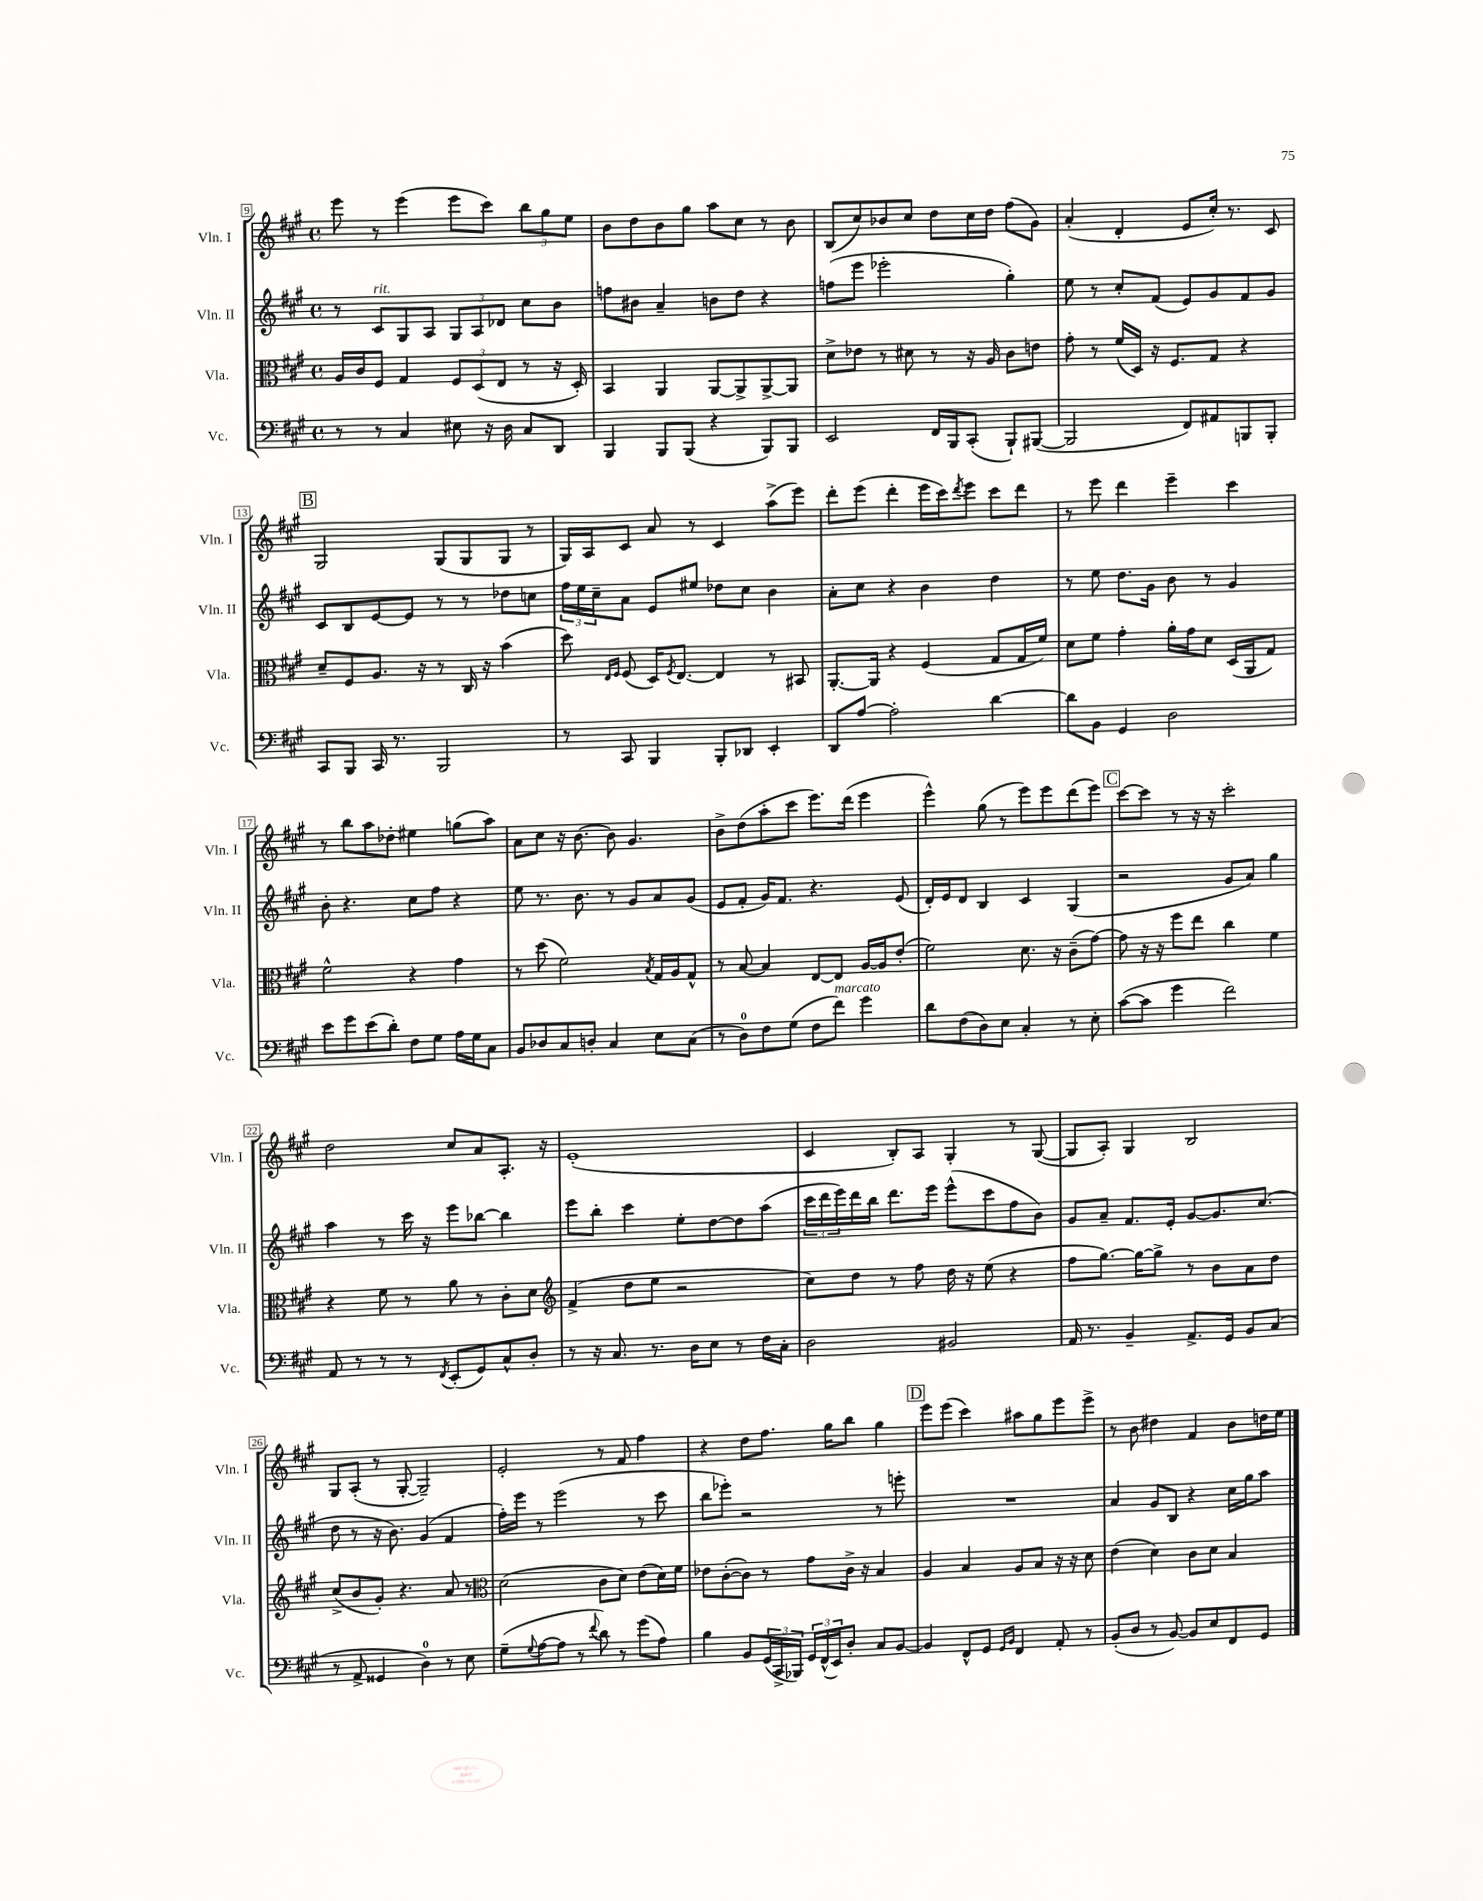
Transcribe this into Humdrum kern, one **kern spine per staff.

**kern	**kern	**kern	**kern
*staff4	*staff3	*staff2	*staff1
*clefF4	*clefC3	*clefG2	*clefG2
*k[f#c#g#]	*k[f#c#g#]	*k[f#c#g#]	*k[f#c#g#]
*M4/4	*M4/4	*M4/4	*M4/4
*met(c)	*met(c)	*met(c)	*met(c)
8r	16A	8r	8eee
.	16c#	.	.
8r	8F#	8c#	8r
4C#	4G#	8G#	(4eee
.	.	8A	.
8E#	12F#	12G#	8eee
.	(12D	12A	.
16r	.	.	8ccc#)
.	12E	12d-	.
16D	.	.	.
8C#	8r	8cc#	12bb
.	.	.	12gg#
8DD	16r	8b	.
.	.	.	12ee
.	16D')	.	.
=	=	=	=
4BBB	4BB	8ff	8b
.	.	8b#	8dd
8BBB	4AA	4a~	8b
(8BBB	.	.	8gg#
4r	[8AA	8b	8aa
.	8AA^]	8dd	8cc#
8BBB)	[8AA^	4r	8r
8BBB	8AA]	.	8b
=	=	=	=
2EE	8d^	(8ff	(8B
.	8e-	8eee	8cc#)
.	8r	2eee-'	8b-
.	8d#	.	8cc#
16FF#	8r	.	8dd
16BBB	.	.	.
(8CC#'	16r	.	16cc#
.	16A	.	16dd
8BBB`)	8c#	4gg#')	(8ff#
([8BBB#	8e	.	8g#)
=	=	=	=
2BBB#]	8g#'	8ee	(4a'
.	8r	8r	.
.	(16f#	8cc#'	4d'
.	16D)	.	.
.	16r	(8f#	.
.	8.F#	.	.
8FF#)	.	8e)	8e
8AA#	8G#	8g#	16cc#')
.	.	.	8.r
8BBB	4r	8f#	.
8BBB'	.	8g#	8c#
=	=	=	=
8CC#	8d~	8c#	2G#
8BBB	8F#	8B	.
16CC#	8.A	[8e	.
8.r	.	.	.
.	.	8e]	.
.	16r	.	.
2BBB	8r	8r	(8G#
.	16C#	8r	8G#
.	16r	.	.
.	(4b	8dd-	8G#
.	.	8cc	8r
=	=	=	=
8r	8dd)	24ff#	16G#)
.	.	24ee	.
.	.	.	16A
.	.	24cc#~	.
.	16qqE	.	.
.	16qqF#	.	.
8CC#	(8F#	8a	8c#
4BBB	16D)	8e	8a
.	8qF#	.	.
.	[8.E	.	.
.	.	8ee#	8r
8BBB'	4E]	8dd-	4c#
8DD-	.	8cc#	.
4EE'	8r	4b	(8aa^
.	8BB#	.	8eee)
=	=	=	=
8DD	[8.AA'	8a'	8ddd'
[8A	.	8cc#	(8eee
.	16AA]	.	.
2A']	4r	4r	4ddd'
.	(4F#	4b	16eee
.	.	.	16ccc#)
.	.	.	8qddd
.	.	.	8eee
[4d	8G#	4dd	8ccc#
.	16G#	.	8ddd
.	16f#)	.	.
=	=	=	=
8d]	8d	8r	8r
8BB	8f#	8ee	8eee
4GG#	4g#'	8.dd	4ddd
.	.	16g#	.
2D	16a'	8b	4eee~
.	16g#	.	.
.	8d	8r	.
.	(16D	4g#	4ccc#
.	16AA	.	.
.	8G#)	.	.
=	=	=	=
8e	2f#^^	8b'	8r
8g#	.	4.r	8bb
(8e	.	.	8aa
8d')	.	.	8dd-'
8F#	4r	8cc#	4ee#
8G#	.	8ff#	.
16A	4g#	4r	(8gg
16G#	.	.	.
8C#	.	.	8aa)
=	=	=	=
8BB	8r	8ee	8a
8D-	(8dd	8.r	8cc#
8C#	2f#)	.	16r
.	.	8.b	[8.b
8D'	.	.	.
4C#	.	8r	8b]
.	.	8g#	4.g#
.	8qB	.	.
8E	16G#	8a	.
.	16A	.	.
(8C#	8G#^^	(8g#	.
=	=	=	=
8r	8r	8e	8b^
8D)	[8B	8f#'	(8dd
8F#	4B]	16g#)	8aa'
.	.	8.f#	.
(8G#	.	.	8ccc#
8F#	[8E	4.r	8.eee)
8f#)	8E]	.	.
.	.	.	(16ddd
4g#	[16A	.	4eee
.	16A]	.	.
.	(8e'	(8e	.
=	=	=	=
8d	2f#)	16d')	4eee^^)
.	.	16e	.
(8F#	.	8d	.
8D)	.	4B	(8gg#
8E	.	.	8r
4C#'	8.d	4c#	8eee)
.	.	.	8eee
.	16r	.	.
8r	(8c#~	(4G#	(8ddd
8E'	[8g#)	.	8eee)
=	=	=	=
([8c#	8g#]	2r	[8ccc#
8c#]	16r	.	8ccc#]
.	16r	.	.
4g#	8ff#	.	8r
.	8ee	.	16r
.	.	.	16r
2f#)	4cc#	8g#	2ccc#'
.	.	8a)	.
.	4f#	4gg#	.
=	=	=	=
8AA	4r	4aa	2dd
8r	.	.	.
8r	8f#	8r	.
8r	8r	16ccc#	.
.	.	16r	.
8qFF#	.	.	.
(8EE'	8a	8eee	8cc#
8GG#)	8r	[8bb-	8a
8C#^^	8c#'	4bb-]	8.A'
8D'	8d	.	.
.	.	.	16r
=	=	=	=
*	*clefG2	*	*
8r	(4f#^	8eee	(1e'
16r	.	8bb'	.
8.C#	.	.	.
.	8dd	4ccc#	.
8.r	8ee	.	.
.	2r	8ee'	.
16D	.	.	.
8E	.	[8dd	.
8r	.	8dd]	.
16F#	.	(8aa	.
16C#'	.	.	.
=	=	=	=
2D	8cc#)	24ccc#	4c#
.	.	24ddd	.
.	.	24eee)	.
.	8dd	16ddd	.
.	.	16bb	.
.	8r	8.ddd	8B')
.	8ff#	.	8A
.	.	16eee	.
2BB#	16dd	(8eee^^	4G#'
.	16r	.	.
.	(8ee	8ccc#	.
.	4r	8ff#	8r
.	.	8b)	([8G#
=	=	=	=
16AA	8ff#	8g#	8G#]
8.r	.	.	.
.	[8.gg#)	8a~	8A')
4BB~	.	8.f#	4G#
.	16gg#_	.	.
.	8gg#^]	.	.
.	.	16e'	.
8.AA^	8r	[8g#	2B
.	8b	8.g#]	.
16GG#	.	.	.
8BB	8a	.	.
.	.	(8.cc#	.
(8C#	8dd	.	.
=	=	=	=
8r	(8cc#^	8dd	8G#
8AA^	8b	8r	(8A'
4GG##	8g#')	16r	8r
.	.	8.b)	.
.	4.r	.	[8G#'
4D)	.	(4g#	2G#~])
8r	8a	4f#	.
8E	8r	.	.
=	=	=	=
*	*clefC3	*	*
(8G#~	(2d	16ff#')	2e'
.	.	16eee	.
8qqG#	.	.	.
[8A	.	8r	.
8A]	.	(2eee	.
8r	.	.	.
8qqf#	.	.	.
8d)	8c#	.	8r
8r	8d)	.	8f#
(8g#	(8e	8r	4ff#
8A)	16d)	8ccc#	.
.	16f#	.	.
=	=	=	=
4B	8e-	8bb	4r
.	([8c#'	8eee-')	.
8BB	8c#])	2r	8dd
(24GG#	8r	.	8.ff#
24CC#^	.	.	.
24BBB-)	.	.	.
24GG#	8g#	.	.
(24FF#^^	.	.	.
.	.	.	16gg#
24EE)	.	.	.
8D'	16c#^	.	8bb
.	16r	.	.
8C#	4B	8r	4gg#
[8BB	.	8eee'	.
=	=	=	=
4BB]	4A	1r	8eee
.	.	.	(8eee
8FF#^^	4B	.	4ccc#)
8GG#	.	.	.
16qqGG#	.	.	.
16qqBB	.	.	.
4FF#	8A	.	8aa#
.	8B	.	8gg#
8AA'	16r	.	8eee
.	16r	.	.
8r	8d	.	8eee^
=	=	=	=
(8BB'	(4e	4a	8r
8D	.	.	8b
8r	4d)	8g#	4dd#
[8BB)	.	8B	.
8BB]	8c#	4r	4f#
8E	8d	.	.
8FF#	4B	16cc#	8b
.	.	16gg#	.
8GG#	.	8aa	16dd
.	.	.	16ee
==	==	==	==
*-	*-	*-	*-
